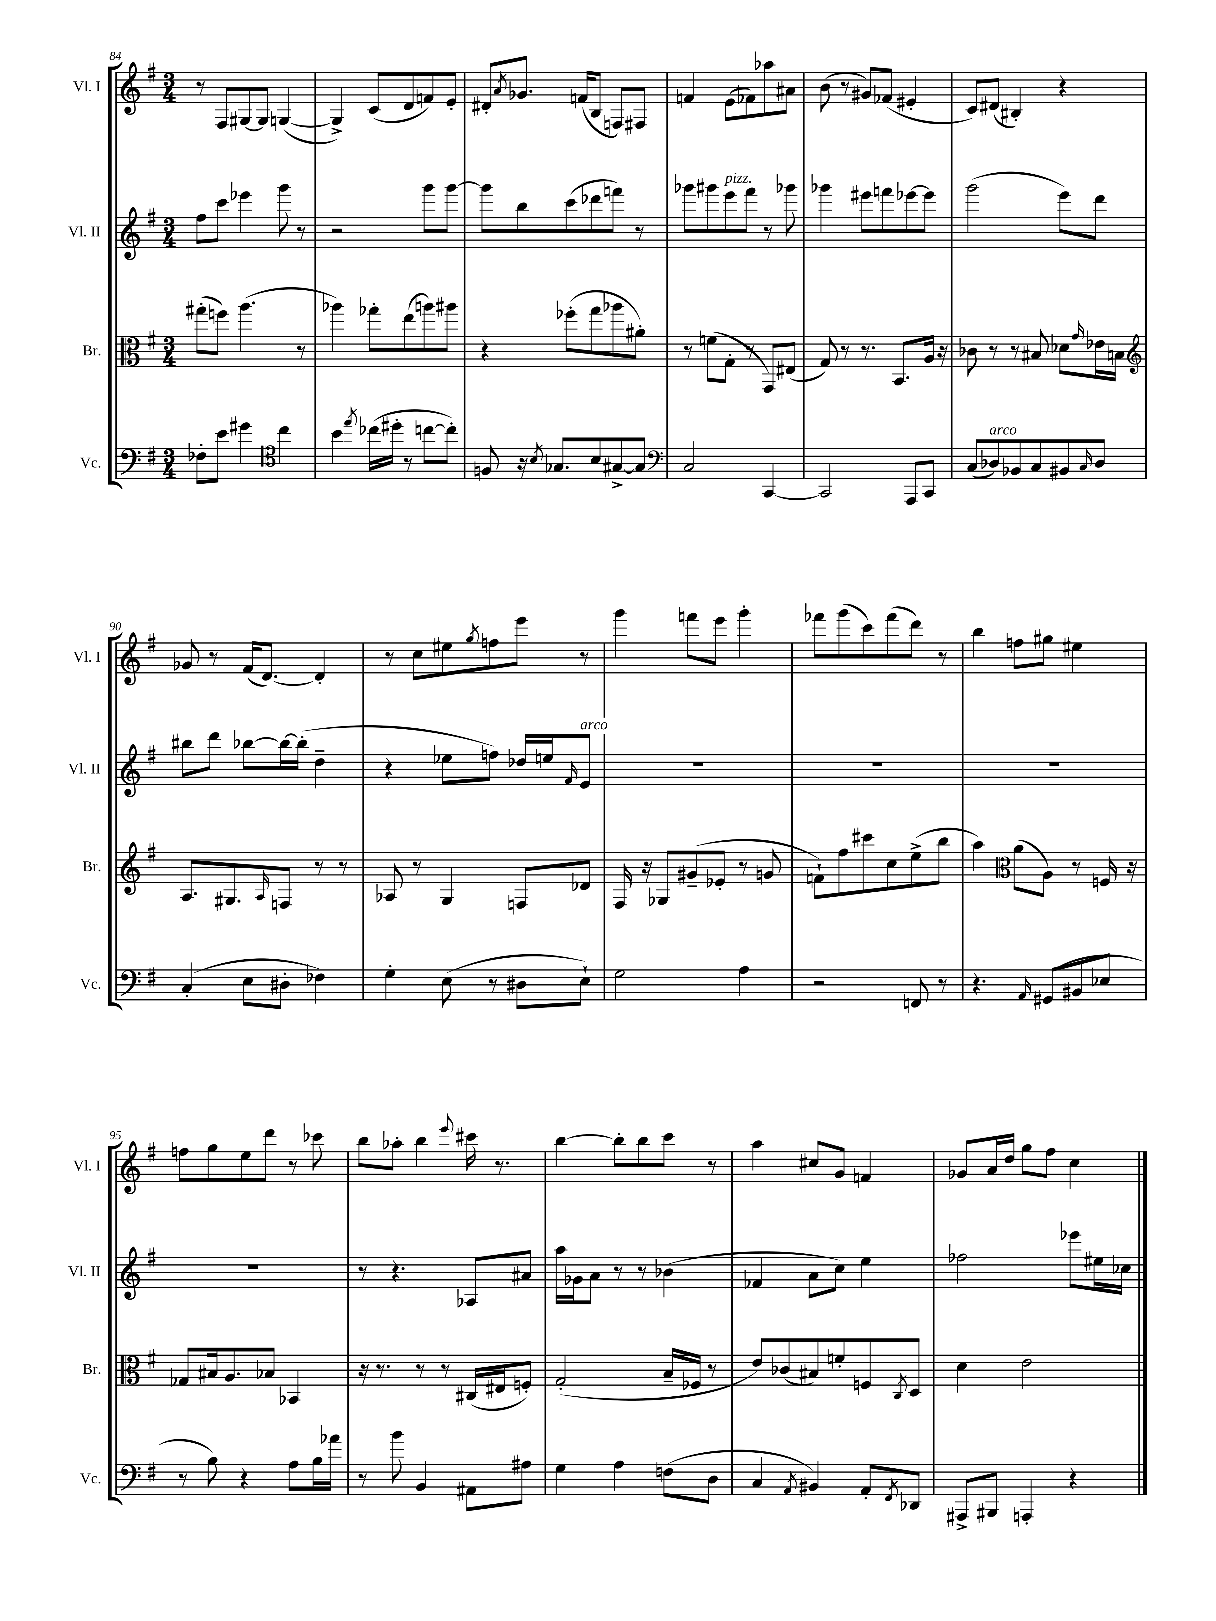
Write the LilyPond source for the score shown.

<<
\new StaffGroup <<
\new Staff = "s0" \with { instrumentName = "Vl. I" shortInstrumentName = "Vl. I" } {
    \clef treble \key g \major \numericTimeSignature \time 3/4
    r8 fis8 gis8~ gis8 g4~( |
    g4->) c'8( d'8 f'8) e'8-. |
    dis'8-. \acciaccatura { a'8 } ges'8. f'16( b8 f8) fis8 |
    f'4 e'8( fes'8) aes''8 ais'8 |
    b'8( r8 gis'8) fes'8( eis'4-. |
    c'8) dis'8( bis4-.) r4 |
    ges'8 r8 fis'16( d'8.~) d'4-. |
    r8 c''8 eis''8 \acciaccatura { g''8 } f''8 e'''8 r8 |
    g'''4 f'''8 e'''8 g'''4-. |
    fes'''8 g'''8( c'''8) fes'''8( d'''8) r8 |
    b''4 f''8 gis''8 eis''4 |
    f''8 g''8 e''8 d'''8 r8 ces'''8 |
    b''8 aes''8-. b''4 \appoggiatura { e'''8 } cis'''16 r8. |
    b''4~ b''8-. b''8 c'''8 r8 |
    a''4 cis''8 g'8 f'4 |
    ges'8 a'16 d''16 g''8 fis''8 c''4 \bar "|." |
}
\new Staff = "s1" \with { instrumentName = "Vl. II" shortInstrumentName = "Vl. II" } {
    \clef treble \key g \major \numericTimeSignature \time 3/4
    fis''8 c'''8 ees'''4 g'''8 r8 |
    r2 g'''8 g'''8~ |
    g'''8 b''8 c'''8( des'''8 f'''8) r8 |
    ges'''8 gis'''8 e'''8^\markup { \italic "pizz." } fis'''8 r8 ges'''8 |
    ges'''4 eis'''8 f'''8 ees'''8~ ees'''8 |
    g'''2( e'''8) d'''8 |
    bis''8 d'''8 bes''8~ bes''16~ bes''16-.( d''4-- |
    r4 ees''8 f''8) des''16 e''16 \grace { fis'16 } e'8^\markup { \italic "arco" } |
    R2. |
    R2. |
    R2. |
    R2. |
    r8 r4. aes8 ais'8 |
    a''16 ges'16 a'8 r8 r8 bes'4( |
    fes'4 a'8 c''8) e''4 |
    fes''2 ees'''8 eis''16 ces''16 \bar "|." |
}
\new Staff = "s2" \with { instrumentName = "Br." shortInstrumentName = "Br." } {
    \clef alto \key g \major \numericTimeSignature \time 3/4
    gis''8-.( f''8) a''4.( r8 |
    aes''4) ges''8-. e''8( a''8) ais''8 |
    r4 fes''8-.( g''8 aes''8 ais'8-.) |
    r8 f'8( g8-. r8 g,8) eis8( |
    g8) r8 r8. b,8. a16 r16 |
    ces'8 r8 r8 bis8 des'8 \grace { g'16 } ees'16 b16 |
    \clef treble a8. gis8. \grace { a16 } f8 r8 r8 |
    aes8 r8 g4 f8 des'8 |
    fis16 r16 ges8 gis'8--( ees'8-. r8 g'8 |
    f'8-!) fis''8 cis'''8 c''8 e''8->( b''8 |
    a''4) \clef alto a'8( a8) r8 f16 r16 |
    ges8 bis16 a8. bes8 bes,4 |
    r16 r8. r8 r8 cis16( eis16 f8-.) |
    g2-.( b16-- fes16 r8 |
    e'8) ces'8( bis8) f'8-. f8 \acciaccatura { c8 } d8 |
    d'4 e'2 \bar "|." |
}
\new Staff = "s3" \with { instrumentName = "Vc." shortInstrumentName = "Vc." } {
    \clef bass \key g \major \numericTimeSignature \time 3/4
    fes8-. e'8 gis'4 \clef tenor c''4 |
    b'4 \acciaccatura { e''8 } ces''16( dis''16-. r8 c''8~ c''8-.) |
    f8 r16 \acciaccatura { b8 } ges8. b8 gis8~-> gis8 |
    \clef bass c2 c,4~ |
    c,2 a,,8 c,8 |
    c8( des8^\markup { \italic "arco" }) bes,8 c8 bis,8 \grace { c16 } des8 |
    c4-.( e8 dis8-. fes4) |
    g4-. e8( r8 dis8 e8-!) |
    g2 a4 |
    r2 f,8 r8 |
    r4. \grace { a,16 } gis,8( bis,8 ees8 |
    r8 b8) r4 a8 b16 aes'16 |
    r8 b'8 b,4 ais,8 ais8 |
    g4 a4 f8( d8 |
    c4 \acciaccatura { a,8 } bis,4) a,8-. \acciaccatura { fis,8 } des,8 |
    ais,,8-> bis,,8 a,,4-. r4 \bar "|." |
}
>>
>>
\layout { \context { \Score currentBarNumber = #84 } }
